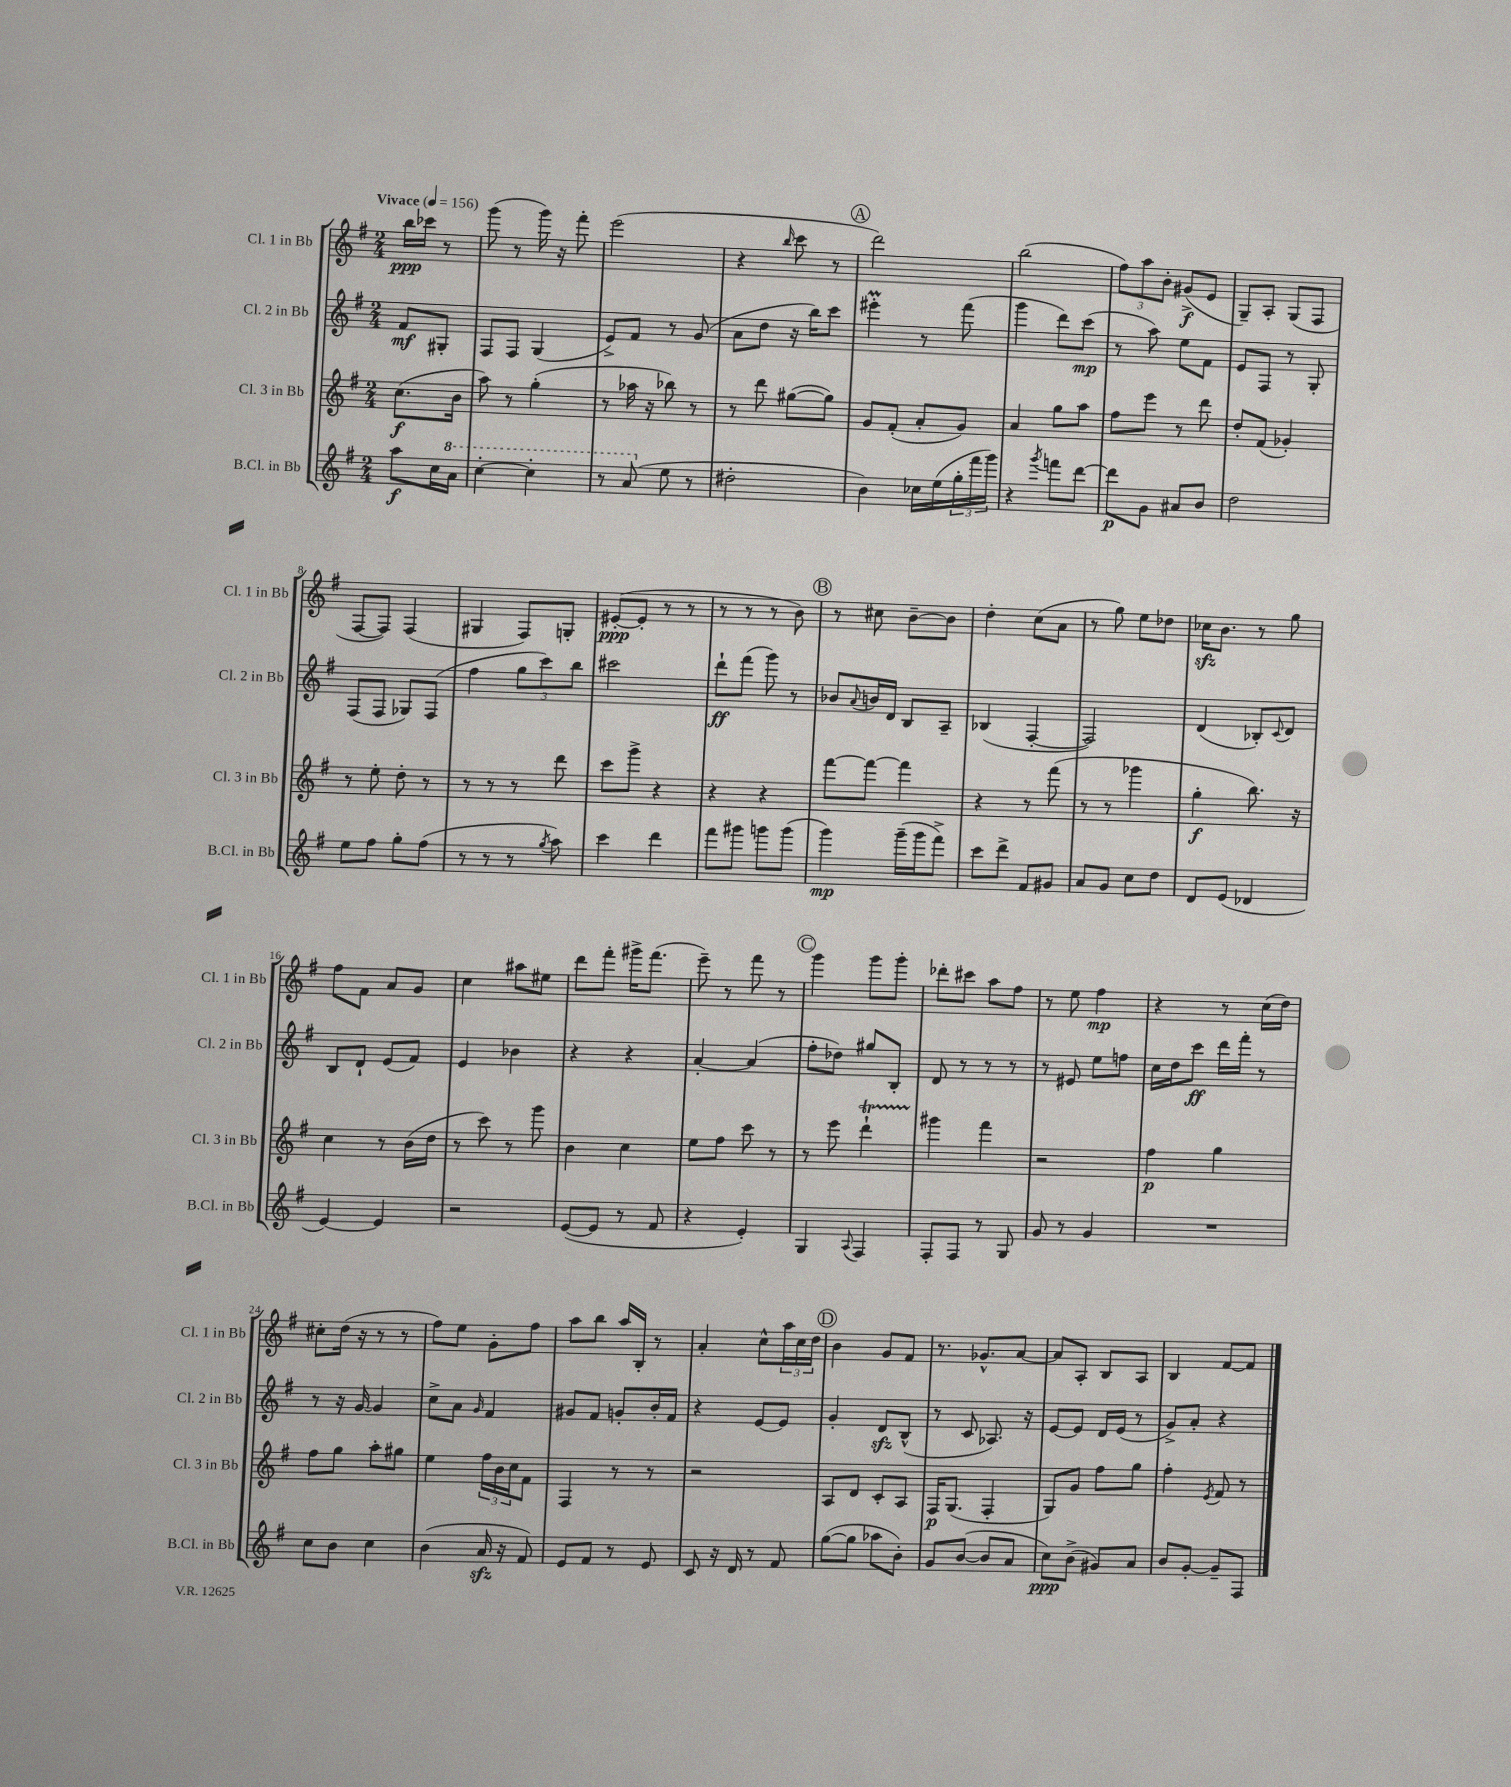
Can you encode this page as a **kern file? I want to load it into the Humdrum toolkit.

**kern	**dynam	**kern	**dynam	**kern	**dynam	**kern	**dynam
*part4	*part4	*part3	*part3	*part2	*part2	*part1	*part1
*staff4	*staff4	*staff3	*staff3	*staff2	*staff2	*staff1	*staff1
*I"B.Cl. in Bb	*	*I"Cl. 3 in Bb	*	*I"Cl. 2 in Bb	*	*I"Cl. 1 in Bb	*
*I'B.Cl. in Bb	*	*I'Cl. 3 in Bb	*	*I'Cl. 2 in Bb	*	*I'Cl. 1 in Bb	*
*clefG2	*	*clefG2	*	*clefG2	*	*clefG2	*
*k[f#]	*	*k[f#]	*	*k[f#]	*	*k[f#]	*
*M2/4	*	*M2/4	*	*M2/4	*	*M2/4	*
*MM156	*	*MM156	*	*MM156	*	*MM156	*
=	=	=	=	=	=	=	=
!	!	!	!	!	!	!LO:TX:a:B:t=Vivace	!
8aa\L	f	(8.cc\L	f	8f#/L	mf	16bb\LL	ppp
.	.	.	.	.	.	16ccc-X\JJ	.
16cc\L	.	.	.	8G#X'/J	.	8r	.
*8va	*	*	*	*	*	*	*
16aa\JJ	.	16b\Jk	.	.	.	.	.
=1	=1	=1	=1	=1	=1	=1	=1
[4ccc'\	.	8aa\)	.	8F#/L	.	(8ggg\	.
.	.	8r	.	8F#/J	.	8r	.
4ccc'\]	.	(4gg'\	.	(4G/	.	16ggg\)	.
.	.	.	.	.	.	16r	.
.	.	.	.	.	.	8fff#'\	.
=2	=2	=2	=2	=2	=2	=2	=2
8r	.	8r	.	8e^/L)	.	(2eee\	.
(8aa/	.	16aa-X\	.	8f#/J	.	.	.
.	.	16r	.	.	.	.	.
*X8va	*	*	*	*	*	*	*
8ee\	.	8bb-X\)	.	8r	.	.	.
8r	.	8r	.	(8g/	.	.	.
=3	=3	=3	=3	=3	=3	=3	=3
2dd#X'\	.	8r	.	8a\L	.	4r	.
.	.	8ddd\	.	8dd\J	.	.	.
.	.	.	.	.	.	16qqbb/	.
.	.	([8gg#X\L	.	16r	.	8ccc\	.
.	.	.	.	16bb\KL)	.	.	.
.	.	8gg#\J])	.	8ccc\J	.	8r	.
!!LO:REH:place=s1:t=A
=4	=4	=4	=4	=4	=4	=4	=4
4b\)	.	8g/L	.	4eee#Xm'\	.	2ddd\)	.
.	.	(8f#'/J	.	.	.	.	.
16cc-X\LL	.	8a'/L	.	8r	.	.	.
(16ee\	.	.	.	.	.	.	.
24gg'\	.	8g/J)	.	(8fff#\	.	.	.
24fff#\	.	.	.	.	.	.	.
24ggg\JJ)	.	.	.	.	.	.	.
=5	=5	=5	=5	=5	=5	=5	=5
4r	.	4a/	.	4ggg\	.	(2bb\	.
8qggg/	.	.	.	.	.	.	.
8fffn\L	.	8gg\L	.	8ddd\L)	.	.	.
[8ddd\J	.	8aa\J	.	(8ccc\J	mp	.	.
=6	=6	=6	=6	=6	=6	=6	=6
8ddd\L]	p	8ff#\L	.	8r	.	12ff#\L)	.
.	.	.	.	.	.	12aa\	.
8g\J	.	8eee\J	.	8aa\)	.	.	.
.	.	.	.	.	.	12b'\J	.
8a#X/L	.	8r	.	8ee\L	.	(8g#X^/L	f
8b/J	.	8ddd\	.	8f#\J	.	8e/J	.
=7	=7	=7	=7	=7	=7	=7	=7
2dd\	.	8dd'/L	.	8e/L	.	8G~/L)	.
.	.	(8f#/J	.	8F#/J	.	8A'/J	.
.	.	4g-X'/)	.	8r	.	(8G/L	.
.	.	.	.	8G'/	.	8F#/J	.
!!LO:LB:g=z
=8	=8	=8	=8	=8	=8	=8	=8
8ee\L	.	8r	.	(8F#/L	.	[8F#/L	.
8ff#\J	.	8ee'\	.	8F#/J	.	8F#/J])	.
8gg'\L	.	8dd'\	.	8G-X/L)	.	(4F#/	.
(8ff#\J	.	8r	.	(8F#/J	.	.	.
=9	=9	=9	=9	=9	=9	=9	=9
8r	.	8r	.	4ff#\	.	4G#X/	.
8r	.	8r	.	.	.	.	.
8r	.	8r	.	12gg\L	.	8F#/L)	.
.	.	.	.	12ccc\)	.	.	.
8qgg/	.	.	.	.	.	.	.
8aa\)	.	8ddd\	.	.	.	8Gn'/J	.
.	.	.	.	12bb\J	.	.	.
=10	=10	=10	=10	=10	=10	=10	=10
4ccc\	.	8ccc\L	.	2ccc#X\	.	([8e#X'/L	ppp
.	.	8ggg^\J	.	.	.	8e#'/J]	.
4ddd\	.	4r	.	.	.	8r	.
.	.	.	.	.	.	8r	.
=11	=11	=11	=11	=11	=11	=11	=11
8fff#\L	.	4r	.	8ddd`\L	ff	8r	.
8ggg#X\J	.	.	.	(8fff#\J	.	8r	.
8gggn\L	.	4r	.	8ggg\)	.	8r	.
(8ggg\J	.	.	.	8r	.	8b\)	.
!!LO:REH:place=s1:t=B
=12	=12	=12	=12	=12	=12	=12	=12
4ggg\)	mp	[8fff#\L	.	8b-X/L	.	8r	.
.	.	.	.	8qqa/	.	.	.
.	.	8fff#\J_	.	16bn/L	.	8cc#X\	.
.	.	.	.	16d/JJ	.	.	.
(16ggg~\LL	.	4fff#\]	.	8B/L	.	[8b~\L	.
16ggg\J	.	.	.	.	.	.	.
8fff#^\J)	.	.	.	8A~/J	.	8b\J]	.
=13	=13	=13	=13	=13	=13	=13	=13
8ccc\L	.	4r	.	(4B-X/	.	4dd'\	.
8ddd^\J	.	.	.	.	.	.	.
8f#/L	.	8r	.	[4F#'/	.	(8cc\L	.
8g#X/J	.	(8fff#\	.	.	.	8a\J	.
=14	=14	=14	=14	=14	=14	=14	=14
8a/L	.	8r	.	2F#/])	.	8r	.
8g/J	.	8r	.	.	.	8gg\)	.
8cc\L	.	4ggg-X\	.	.	.	8ee\L	.
8dd\J	.	.	.	.	.	8dd-X\J	.
=15	=15	=15	=15	=15	=15	=15	=15
8d/L	.	4gg'\	f	(4d/	.	16cc-Xzz\KL	.
.	.	.	.	.	.	8.b\J	.
(8e/J	.	.	.	.	.	.	.
4d-X/	.	8.bb\)	.	8B-X'/L)	.	8r	.
.	.	.	.	8qqc/	.	.	.
.	.	.	.	8d/J	.	8gg\	.
.	.	16r	.	.	.	.	.
!!LO:LB:g=z
=16	=16	=16	=16	=16	=16	=16	=16
[4e/)	.	4cc\	.	8B/L	.	8ff#\L	.
.	.	.	.	8d`/J	.	8f#\J	.
4e/]	.	8r	.	(8e/L	.	8a/L	.
.	.	(16b\LL	.	8f#/J)	.	8g/J	.
.	.	16dd\JJ	.	.	.	.	.
=17	=17	=17	=17	=17	=17	=17	=17
2r	.	8r	.	4e/	.	4cc\	.
.	.	8ccc\)	.	.	.	.	.
.	.	8r	.	4b-X\	.	8aa#X\L	.
.	.	8ggg\	.	.	.	8ee#X\J	.
=18	=18	=18	=18	=18	=18	=18	=18
([8e/L	.	4b\	.	4r	.	8ddd\L	.
8e/J]	.	.	.	.	.	8fff#'\J	.
8r	.	4cc\	.	4r	.	16ggg#X^\KL	.
.	.	.	.	.	.	(8.fff#\J	.
8f#/	.	.	.	.	.	.	.
=19	=19	=19	=19	=19	=19	=19	=19
4r	.	8ee\L	.	[4a'/	.	8eee~\)	.
.	.	8ff#\J	.	.	.	8r	.
4e'/)	.	8ccc\	.	(4a/]	.	8fff#\	.
.	.	8r	.	.	.	8r	.
!!LO:REH:place=s1:t=C
=20	=20	=20	=20	=20	=20	=20	=20
4G/	.	8r	.	8ff#'\L	.	4ggg\	.
.	.	8eee\	.	8dd-X\J)	.	.	.
8qqA/	.	.	.	.	.	.	.
4F#/	.	4dddT`\	.	8gg#X/L	.	8ggg\L	.
.	.	.	.	8B'/J	.	8ggg'\J	.
=21	=21	=21	=21	=21	=21	=21	=21
8F#'/L	.	4ggg#X\	.	8d/	.	8ddd-X'\L	.
8F#/J	.	.	.	8r	.	8ccc#X\J	.
8r	.	4fff#\	.	8r	.	8aa\L	.
8G/	.	.	.	8r	.	8ff#\J	.
=22	=22	=22	=22	=22	=22	=22	=22
8g/	.	2r	.	8r	.	8r	.
8r	.	.	.	8e#X/	.	8ee\	.
4g/	.	.	.	8ee\L	.	4ff#\	mp
.	.	.	.	8ffn\J	.	.	.
=23	=23	=23	=23	=23	=23	=23	=23
2r	.	4ff#\	p	16cc\LL	.	4r	.
.	.	.	.	16dd\J	.	.	.
.	.	.	.	8ccc\J	ff	.	.
.	.	4gg\	.	16ddd\LL	.	8r	.
.	.	.	.	16fff#'\JJ	.	.	.
.	.	.	.	8r	.	(16cc\LL	.
.	.	.	.	.	.	16dd\JJ)	.
!!LO:LB:g=z
=24	=24	=24	=24	=24	=24	=24	=24
8cc\L	.	8ff#\L	.	8r	.	8cc#X'\L	.
8b\J	.	8gg\J	.	16r	.	(16dd\Jk	.
.	.	.	.	[16g/	.	16r	.
4cc\	.	8aa'\L	.	4g/]	.	8r	.
.	.	8gg#X\J	.	.	.	8r	.
=25	=25	=25	=25	=25	=25	=25	=25
(4b\	.	4ee\	.	8cc^\L	.	8ff#\L)	.
.	.	.	.	8a\J	.	8ee\J	.
.	.	.	.	16qqg/	.	.	.
16azz/	.	24ff#\LL	.	4f#/	.	8g'\L	.
.	.	24b\	.	.	.	.	.
16r	.	.	.	.	.	.	.
.	.	24cc\J	.	.	.	.	.
8f#/)	.	8f#\J	.	.	.	8ff#\J	.
=26	=26	=26	=26	=26	=26	=26	=26
8e/L	.	4F#/	.	8g#X/L	.	8aa\L	.
8f#/J	.	.	.	8f#/J	.	8bb\J	.
8r	.	8r	.	8gn'/L	.	16aa/LL	.
.	.	.	.	.	.	16B'/JJ	.
8e/	.	8r	.	16b'/L	.	8r	.
.	.	.	.	16f#/JJ	.	.	.
=27	=27	=27	=27	=27	=27	=27	=27
8c/	.	2r	.	4r	.	4a'/	.
16r	.	.	.	.	.	.	.
16d/	.	.	.	.	.	.	.
8r	.	.	.	[8e/L	.	8cc^^\L	.
8f#/	.	.	.	8e/J]	.	24aa\L	.
.	.	.	.	.	.	24cc\	.
.	.	.	.	.	.	24dd\JJ	.
!!LO:REH:place=s1:t=D
=28	=28	=28	=28	=28	=28	=28	=28
([8gg\L	.	8A/L	.	4g'/	.	4b\	.
8gg\J]	.	8d/J	.	.	.	.	.
8aa-X\L	.	8c'/L	.	8dzz/L	.	8g/L	.
8b'\J)	.	8A/J	.	(8B^^/J	.	8f#/J	.
=29	=29	=29	=29	=29	=29	=29	=29
8g/L	.	16F#/KL	p	8r	.	8.r	.
.	.	(8.G/J	.	.	.	.	.
([8b/J	.	.	.	8c/	.	.	.
.	.	.	.	.	.	8.g-X^^/L	.
8b/L]	.	4F#'/	.	8.A-X/)	.	.	.
8a/J	.	.	.	.	.	[8a/J	.
.	.	.	.	16r	.	.	.
=30	=30	=30	=30	=30	=30	=30	=30
8cc\L)	ppp	8G/L)	.	[8e/L	.	8a/L]	.
(8b^\J	.	8g/J	.	8e/J]	.	8A'/J	.
8g#X/L)	.	8ff#\L	.	16d/LL	.	8B/L	.
.	.	.	.	(16e/JJ	.	.	.
8a/J	.	8gg\J	.	8r	.	8A/J	.
=31	=31	=31	=31	=31	=31	=31	=31
8b/L	.	4ff#'\	.	8g^/L)	.	4B/	.
[8g'/J	.	.	.	8a'/J	.	.	.
.	.	8qe/	.	.	.	.	.
8g~/L]	.	8f#/	.	4r	.	[8f#/L	.
8F#/J	.	8r	.	.	.	8f#/J]	.
==	==	==	==	==	==	==	==
*-	*-	*-	*-	*-	*-	*-	*-
